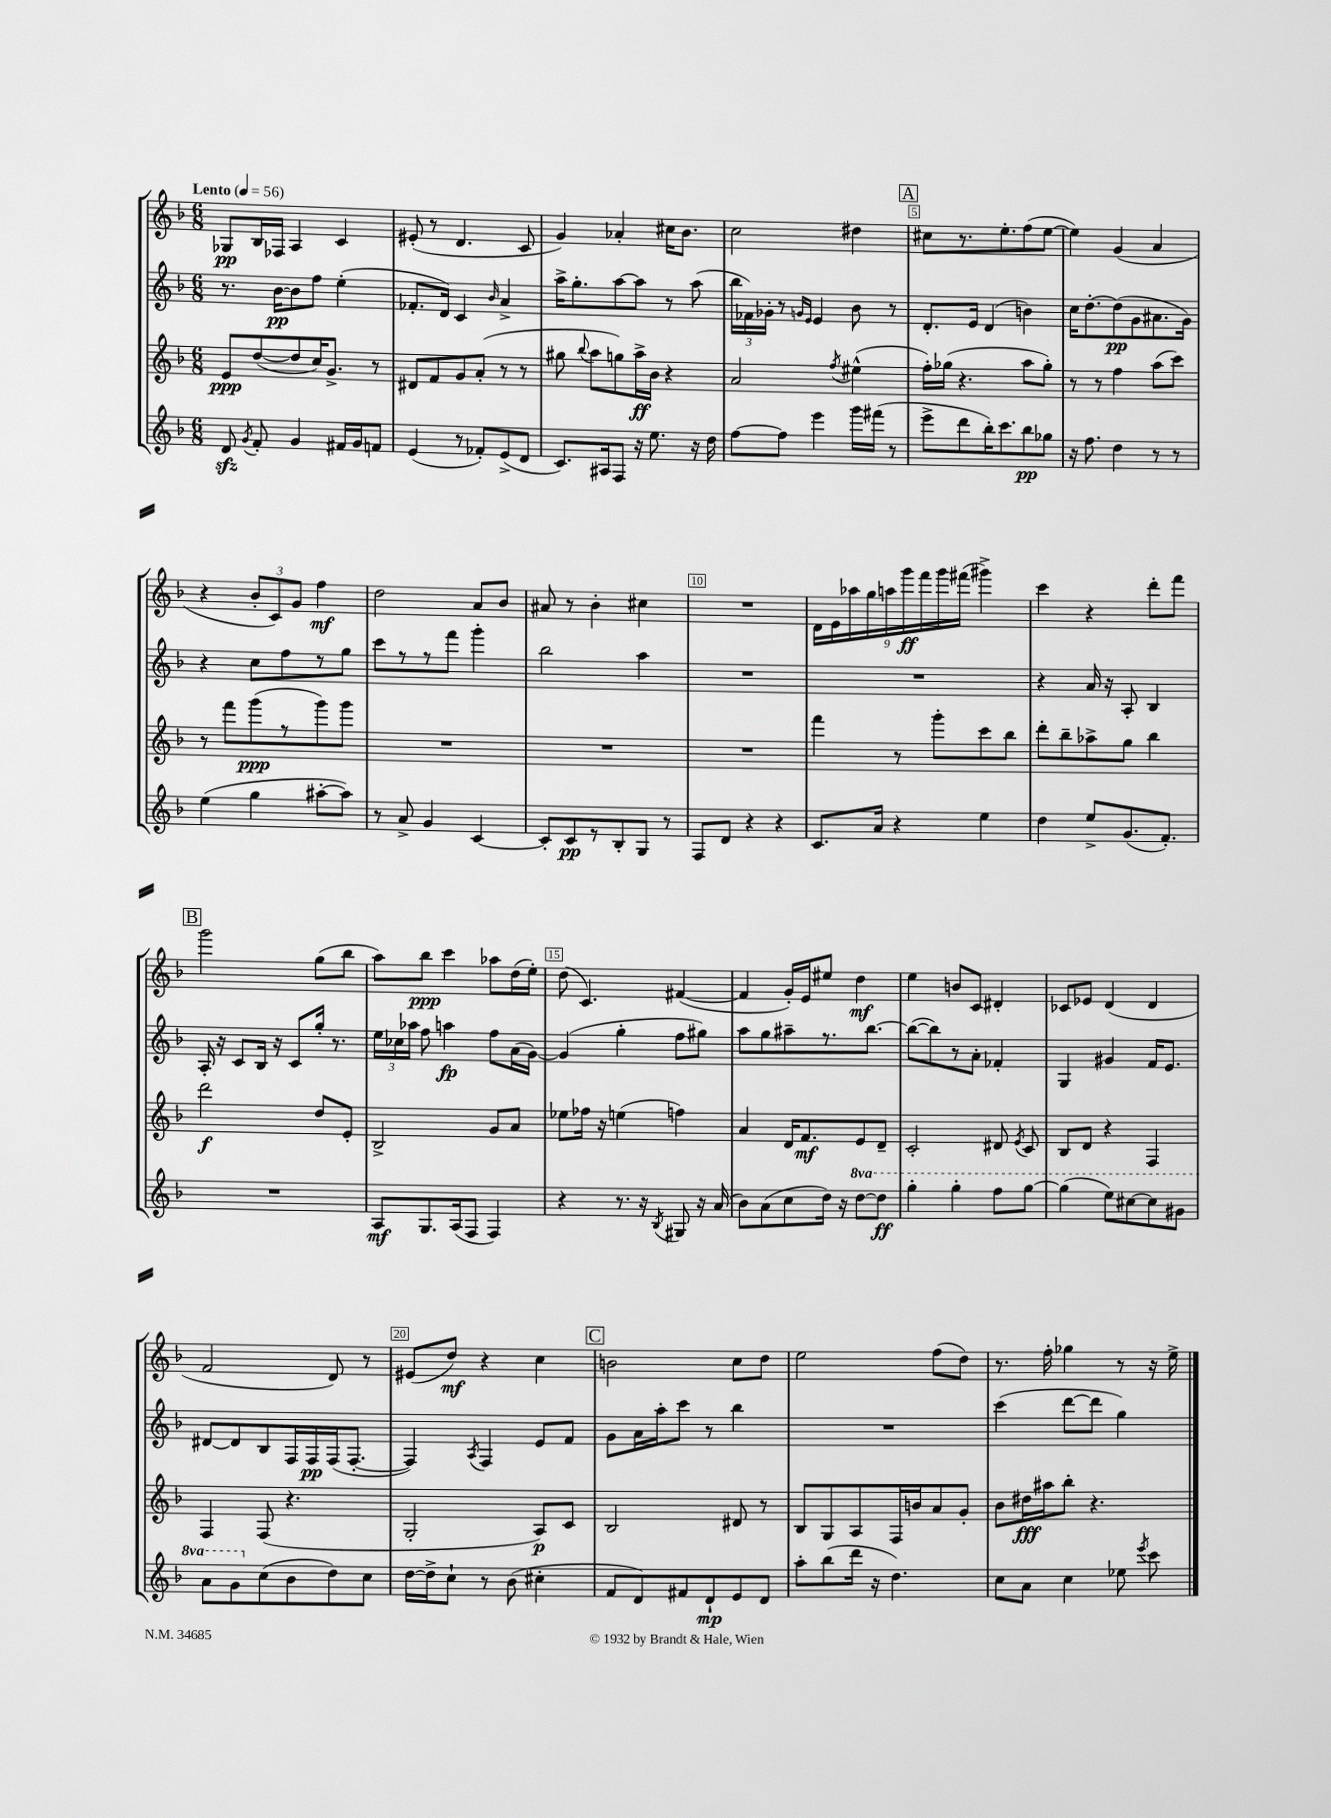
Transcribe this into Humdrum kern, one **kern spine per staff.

**kern	**dynam	**kern	**dynam	**kern	**dynam	**kern	**dynam
*part4	*part4	*part3	*part3	*part2	*part2	*part1	*part1
*staff4	*staff4	*staff3	*staff3	*staff2	*staff2	*staff1	*staff1
*clefG2	*	*clefG2	*	*clefG2	*	*clefG2	*
*k[b-]	*	*k[b-]	*	*k[b-]	*	*k[b-]	*
*M6/8	*	*M6/8	*	*M6/8	*	*M6/8	*
*MM56	*	*MM56	*	*MM56	*	*MM56	*
=1	=1	=1	=1	=1	=1	=1	=1
!	!	!	!	!	!	!LO:TX:a:B:t=Lento	!
8dzz/	.	8e/L	ppp	8.r	.	8G-X/L	pp
8qg/	.	.	.	.	.	.	.
8f'/	.	([8dd/	.	.	.	16B-/L	.
.	.	.	.	[16b-\KL	pp	16F-X/JJ	.
4g/	.	8dd/]	.	8b-\]	.	4A/	.
.	.	16cc/K)	.	8ff\J	.	.	.
.	.	8.g^/J	.	.	.	.	.
16f#X/LL	.	.	.	(4ee'\	.	4c/	.
16g/J	.	.	.	.	.	.	.
8fn/J	.	8r	.	.	.	.	.
=2	=2	=2	=2	=2	=2	=2	=2
(4e/	.	8d#X/L	.	8.f-X'/L	.	(8e#X'/	.
.	.	8f/	.	.	.	8r	.
.	.	.	.	16d/Jk)	.	.	.
8r	.	8g/	.	4c/	.	4.d/	.
8f-X'/L)	.	(8a'/J	.	.	.	.	.
.	.	.	.	16qqb-/	.	.	.
(8e^/	.	8r	.	4a^/	.	.	.
8d/J	.	8r	.	.	.	8c/	.
=3	=3	=3	=3	=3	=3	=3	=3
8.c/L)	.	8gg#X\	.	16aa^\KL	.	4g/)	.
.	.	.	.	8.gg'\	.	.	.
.	.	8qqbb-/	.	.	.	.	.
.	.	8aa\L	.	.	.	.	.
16A#X/k	.	.	.	.	.	.	.
8F/J	.	8ggn\)	.	[8aa\	.	4a-X'/	.
16r	.	16aa^\L	ff	8aa\J]	.	.	.
8.ee\	.	16b-\JJ	.	.	.	.	.
.	.	4r	.	8r	.	16cc#X\KL	.
.	.	.	.	.	.	8.b-\J	.
16r	.	.	.	(8aa\	.	.	.
16dd\	.	.	.	.	.	.	.
=4	=4	=4	=4	=4	=4	=4	=4
[8ff\L	.	2a/	.	24bb-\LL	.	2cc\	.
.	.	.	.	24f-X\)	.	.	.
.	.	.	.	24g-X'\JJ	.	.	.
8ff\J]	.	.	.	8r	.	.	.
.	.	.	.	16qqgn/LL	.	.	.
.	.	.	.	16qqe/JJ	.	.	.
4eee\	.	.	.	4e/	.	.	.
.	.	8qff/	.	.	.	.	.
16ggg\LL	.	(4ee#X^^\	.	8b-\	.	4dd#X\	.
(16fff#X\JJ	.	.	.	.	.	.	.
8r	.	.	.	8r	.	.	.
!!LO:REH:place=s1:t=A
=5	=5	=5	=5	=5	=5	=5	=5
8eee^\L	.	16ff'\LL)	.	8.d'/L	.	8cc#X\L	.
.	.	(16gg-X\JJ	.	.	.	.	.
8ddd\	.	4.r	.	.	.	8.r	.
.	.	.	.	16e/Jk	.	.	.
16bb-'\K)	.	.	.	(4d/	.	.	.
8.ccc\	.	.	.	.	.	8.ee'\	.
8bb-\	pp	8aa\L	.	4bn\)	.	(8ff\	.
8gg-X\J	.	8gg-'\J)	.	.	.	[8ee\J	.
=6	=6	=6	=6	=6	=6	=6	=6
16r	.	8r	.	16cc\KL	.	4ee\])	.
8.ff\	.	.	.	[8.dd'\	.	.	.
.	.	8r	.	.	.	.	.
4dd\	.	4ff\	.	(8dd\]	pp	(4g/	.
.	.	.	.	8g\	.	.	.
8r	.	(8aa\L	.	8.a#X\	.	4a/	.
8r	.	8ccc\J)	.	.	.	.	.
.	.	.	.	16g\Jk)	.	.	.
!!LO:LB:g=z
=7	=7	=7	=7	=7	=7	=7	=7
(4ee\	.	8r	.	4r	.	4r	.
.	.	8fff\L	.	.	.	.	.
4gg\	.	(8ggg\	ppp	8cc\L	.	12b-'/L	.
.	.	.	.	.	.	12c/)	.
.	.	8r	.	8ff\	.	.	.
.	.	.	.	.	.	12g/J	.
[8aa#X'\L	.	8ggg\)	.	8r	.	4ff\	mf
8aa#\J])	.	8ggg\J	.	8gg\J	.	.	.
=8	=8	=8	=8	=8	=8	=8	=8
8r	.	2.r	.	8ccc\L	.	2dd\	.
8a^/	.	.	.	8r	.	.	.
4g/	.	.	.	8r	.	.	.
.	.	.	.	8fff\J	.	.	.
[4c/	.	.	.	4ggg'\	.	8a/L	.
.	.	.	.	.	.	8b-/J	.
=9	=9	=9	=9	=9	=9	=9	=9
8c'/L]	.	2.r	.	2bb-\	.	8a#X/	.
8c/	pp	.	.	.	.	8r	.
8r	.	.	.	.	.	4b-'\	.
8B-'/	.	.	.	.	.	.	.
8G/J	.	.	.	4aa\	.	4cc#X\	.
8r	.	.	.	.	.	.	.
=10	=10	=10	=10	=10	=10	=10	=10
8F/L	.	2.r	.	2.r	.	2.r	.
8d/J	.	.	.	.	.	.	.
4r	.	.	.	.	.	.	.
4r	.	.	.	.	.	.	.
=11	=11	=11	=11	=11	=11	=11	=11
8.c/L	.	4fff\	.	2.r	.	18d\LL	.
.	.	.	.	.	.	18e\	.
.	.	.	.	.	.	18aa-X\	.
.	.	.	.	.	.	18gg\	.
16a/Jk	.	.	.	.	.	.	.
.	.	.	.	.	.	18aan\	.
4r	.	8r	.	.	.	.	.
.	.	.	.	.	.	18ggg\	ff
.	.	.	.	.	.	18fff\	.
.	.	8ggg'\L	.	.	.	.	.
.	.	.	.	.	.	18ggg\	.
.	.	.	.	.	.	(18fff#X\JJ	.
4ee\	.	8ccc\	.	.	.	4ggg#X^\)	.
.	.	8bb-\J	.	.	.	.	.
=12	=12	=12	=12	=12	=12	=12	=12
4dd\	.	8ddd'\L	.	4r	.	4ccc\	.
.	.	8bb-~\	.	.	.	.	.
8ee^/L	.	8aa-X^\	.	16a/	.	4r	.
.	.	.	.	16r	.	.	.
(8.g/	.	8gg\J	.	8A'/	.	.	.
.	.	4bb-\	.	4B-/	.	8ddd'\L	.
8.f'/J)	.	.	.	.	.	.	.
.	.	.	.	.	.	8fff\J	.
!!LO:LB:g=z
!!LO:REH:place=s1:t=B
=13	=13	=13	=13	=13	=13	=13	=13
2.r	.	2ddd\	f	16A'/	.	2ggg\	.
.	.	.	.	16r	.	.	.
.	.	.	.	8c/L	.	.	.
.	.	.	.	16B-/Jk	.	.	.
.	.	.	.	16r	.	.	.
.	.	.	.	8c/L	.	.	.
.	.	8dd/L	.	16gg'/Jk	.	(8gg\L	.
.	.	.	.	8.r	.	.	.
.	.	8e'/J	.	.	.	8bb-\J	.
=14	=14	=14	=14	=14	=14	=14	=14
8A/L	mf	2B-^/	.	24ee\LL	.	8aa\L)	.
.	.	.	.	24cc-X\	.	.	.
.	.	.	.	24aa-X\JJ	.	.	.
8.G/	.	.	.	8ff\	.	8bb-\J	ppp
.	.	.	.	4aan\	fp	4ccc\	.
(16A/k	.	.	.	.	.	.	.
8F/J	.	.	.	.	.	.	.
4F/)	.	8g/L	.	8ff\L	.	8aa-X\L	.
.	.	8a/J	.	(16a\L	.	(16dd\L	.
.	.	.	.	[16g\JJ)	.	16ee'\JJ)	.
=15	=15	=15	=15	=15	=15	=15	=15
4r	.	8ee-X\L	.	(4g/]	.	(8dd\	.
.	.	16ff-X\Jk	.	.	.	4.c/)	.
.	.	16r	.	.	.	.	.
8.r	.	(4een\	.	4gg'\	.	.	.
16r	.	.	.	.	.	.	.
8qB-/	.	.	.	.	.	.	.
8G#X/	.	4ffn\)	.	8ff\L	.	([4f#X/	.
16r	.	.	.	8gg#X\J)	.	.	.
(16a/	.	.	.	.	.	.	.
=16	=16	=16	=16	=16	=16	=16	=16
8b-\L)	.	4a/	.	8aa\L	.	4f#/]	.
(8a\	.	.	.	8gg\	.	.	.
8cc\	.	16d/KL	.	8aa#X~\	.	16g'/LL)	.
.	.	8.f/	mf	.	.	16e/J	.
16dd\Jk)	.	.	.	8.r	.	8ee#X/J	.
16r	.	.	.	.	.	.	.
*8va	*	*	*	*	*	*	*
[8ddd\L	.	8e/	.	.	.	4dd\	mf
.	.	.	.	[8.bb-\J	.	.	.
8ddd\J]	ff	8d~/J	.	.	.	.	.
=17	=17	=17	=17	=17	=17	=17	=17
4ggg'\	.	2c'/	.	(8bb-\L_	.	4ee\	.
.	.	.	.	8bb-\])	.	.	.
4ggg'\	.	.	.	8r	.	8bn/L	.
.	.	.	.	8a'\J	.	8c/J	.
8fff\L	.	8d#X/	.	4f-X'/	.	4d#X'/	.
.	.	8qe/	.	.	.	.	.
[8ggg\J	.	8c/	.	.	.	.	.
=18	=18	=18	=18	=18	=18	=18	=18
(4ggg\]	.	8B-/L	.	4G/	.	8c-X/L	.
.	.	8d/J	.	.	.	8e-X/J	.
8eee\L)	.	4r	.	4g#X/	.	(4d/	.
[8ccc#X\	.	.	.	.	.	.	.
8ccc#\]	.	4F/	.	16f/KL	.	4d/	.
.	.	.	.	8.e/J	.	.	.
8gg#X\J	.	.	.	.	.	.	.
!!LO:LB:g=z
=19	=19	=19	=19	=19	=19	=19	=19
8aa\L	.	4F/	.	[8d#X/L	.	2f/	.
8gg\	.	.	.	8d#/]	.	.	.
*X8va	*	*	*	*	*	*	*
(8cc\	.	(8F/	.	8B-/	.	.	.
8b-\	.	4.r	.	16F/L	.	.	.
.	.	.	.	16F/	pp	.	.
8dd\)	.	.	.	(16F/J	.	8d/)	.
.	.	.	.	[8.F'/J	.	.	.
8cc\J	.	.	.	.	.	8r	.
=20	=20	=20	=20	=20	=20	=20	=20
[16dd\LL	.	2G'/	.	4F/])	.	(8e#X/L	.
16dd^\J]	.	.	.	.	.	.	.
8cc`\J	.	.	.	.	.	8dd/J)	mf
.	.	.	.	8qA/	.	.	.
8r	.	.	.	4F/	.	4r	.
(8b-\	.	.	.	.	.	.	.
4cc#X'\	.	8A/L)	p	8e/L	.	4cc\	.
.	.	8c/J	.	8f/J	.	.	.
!!LO:REH:place=s1:t=C
=21	=21	=21	=21	=21	=21	=21	=21
8f/L	.	2B-/	.	8g\L	.	2bn\	.
8d/)	.	.	.	16a\L	.	.	.
.	.	.	.	16aa'\J	.	.	.
8f#X/	.	.	.	8ccc\J	.	.	.
8d`/	mp	.	.	8r	.	.	.
8e/	.	8d#X/	.	4bb-\	.	8cc\L	.
8d/J	.	8r	.	.	.	8dd\J	.
=22	=22	=22	=22	=22	=22	=22	=22
8aa'\L	.	8B-/L	.	2.r	.	2ee\	.
(8bb-\	.	8G/	.	.	.	.	.
16ddd\Jk	.	8A/	.	.	.	.	.
16r	.	.	.	.	.	.	.
4.dd\)	.	16F/L	.	.	.	.	.
.	.	16bn/J	.	.	.	.	.
.	.	8a/	.	.	.	(8ff\L	.
.	.	8g'/J	.	.	.	8dd\J)	.
=23	=23	=23	=23	=23	=23	=23	=23
8cc\L	.	8b-\L	.	(4ccc\	.	8.r	.
8a\J	.	16dd#X\L	fff	.	.	.	.
.	.	16aa#X\J	.	.	.	16ff'\	.
4cc\	.	8bb-'\J	.	[8ddd\L	.	4gg-X\	.
.	.	4.r	.	8ddd\J]	.	.	.
8ee-X\	.	.	.	4gg\)	.	8r	.
8qeee/	.	.	.	.	.	.	.
8ccc\	.	.	.	.	.	16r	.
.	.	.	.	.	.	16ee^\	.
==	==	==	==	==	==	==	==
*-	*-	*-	*-	*-	*-	*-	*-
